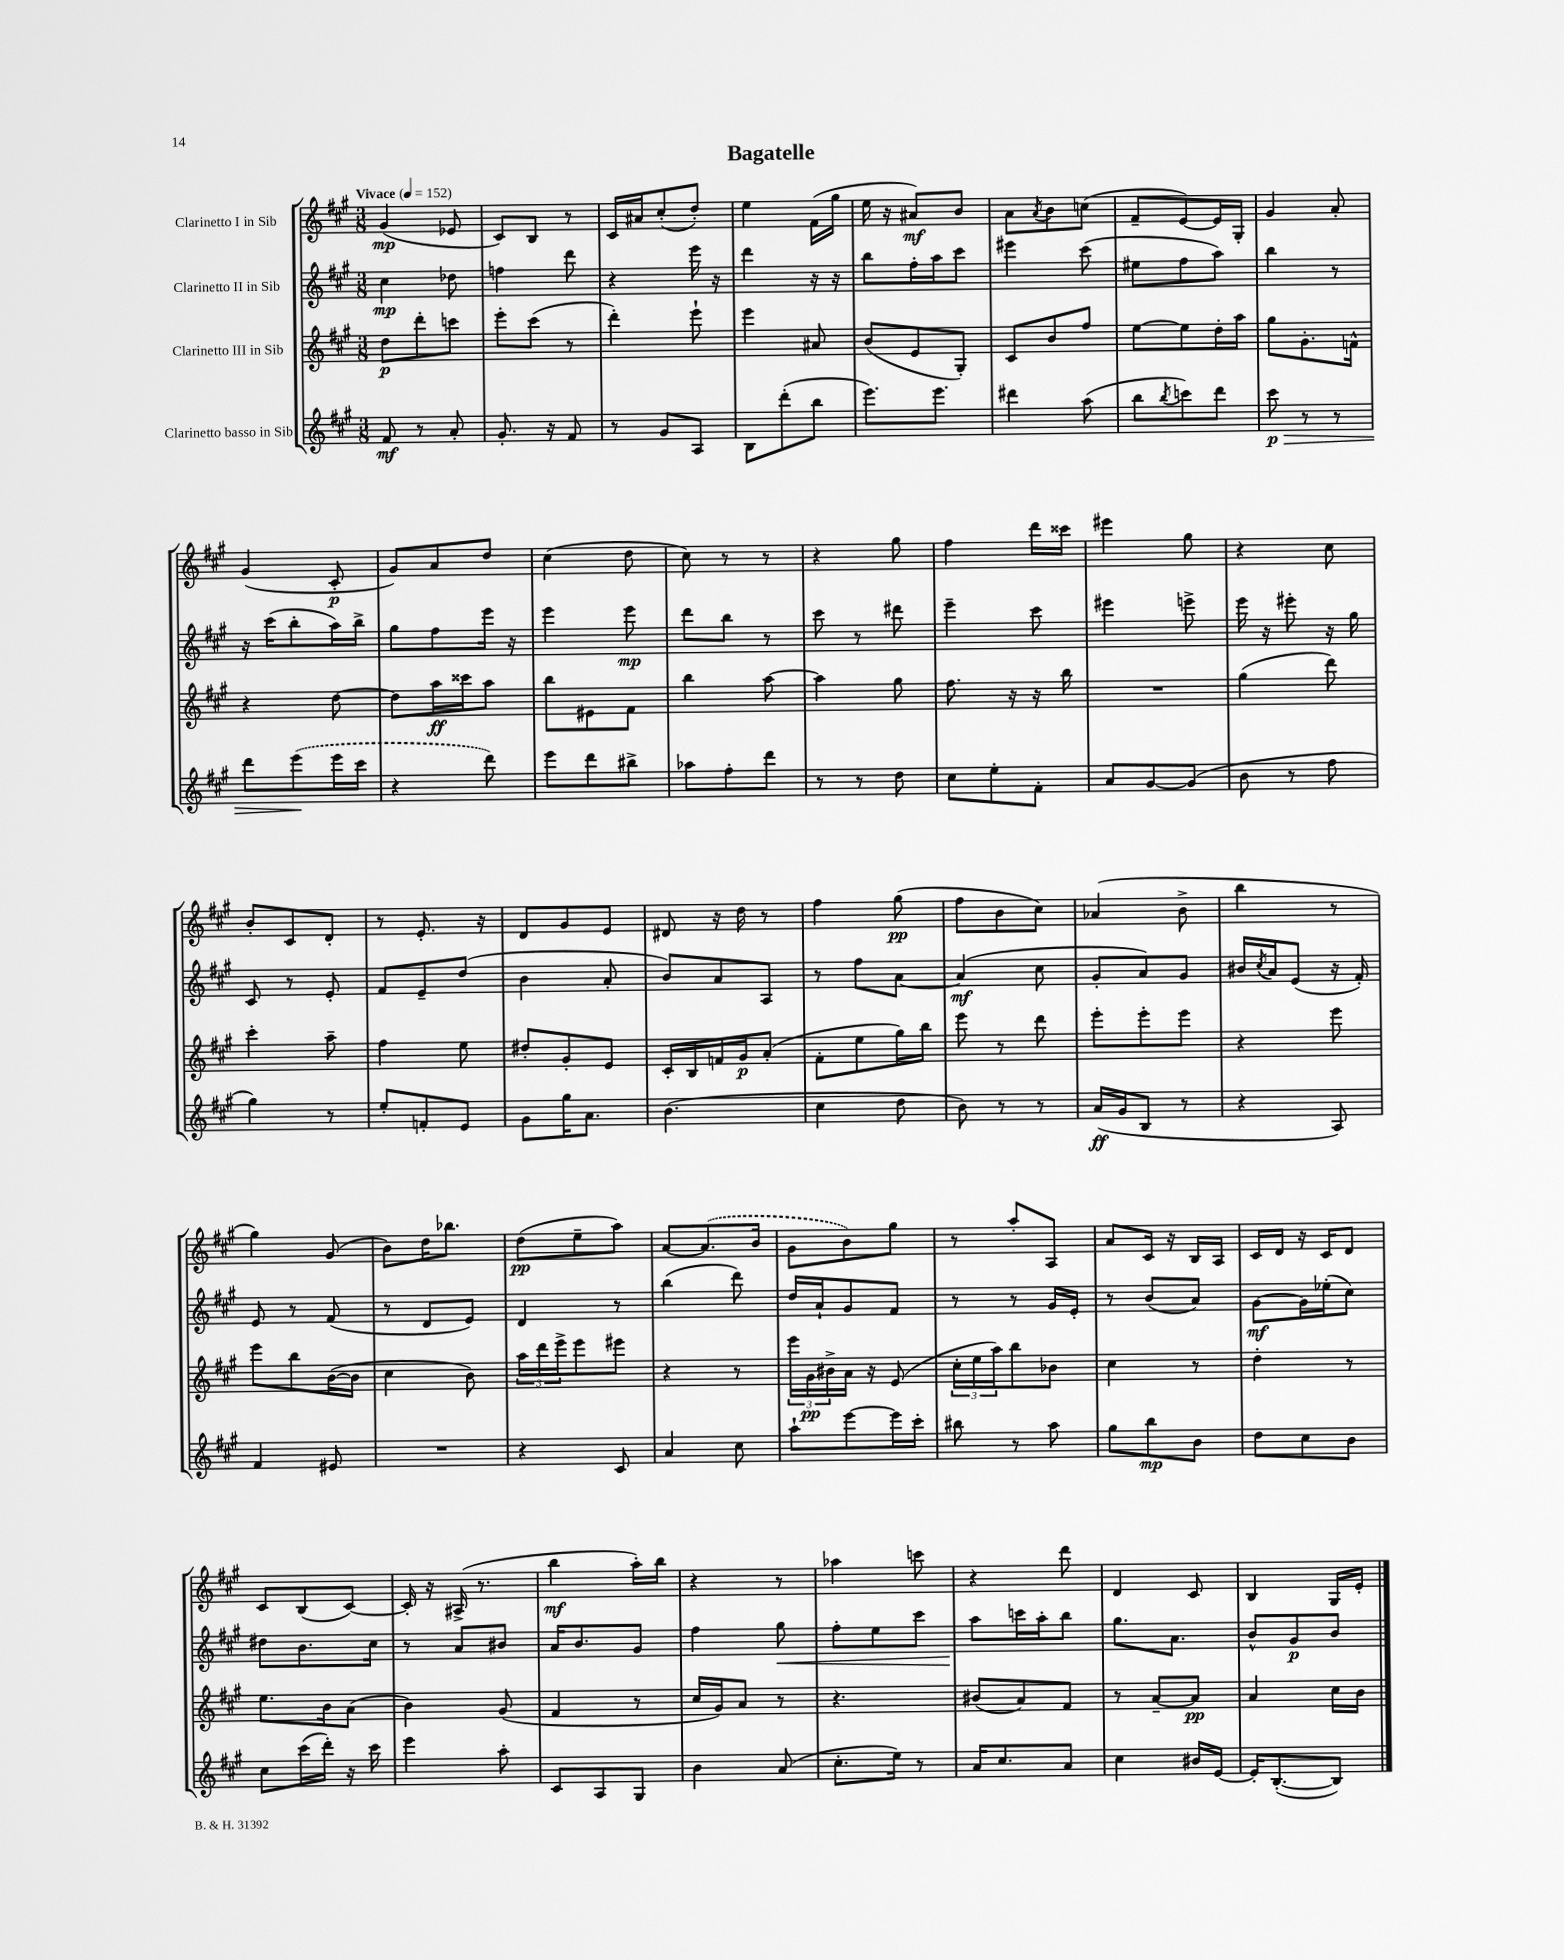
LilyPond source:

\header { title = "Bagatelle" }
<<
\new StaffGroup <<
\new Staff = "s0" \with { instrumentName = "Clarinetto I in Sib" } {
    \clef treble \key a \major \numericTimeSignature \time 3/8 \tempo "Vivace" 4 = 152
    gis'4\mp( ees'8 |
    cis'8) b8 r8 |
    cis'16 ais'16 cis''8-.( d''8-.) |
    e''4 fis'16( gis''16 |
    e''16 r16 ais'8\mf) b'8 |
    a'8 \acciaccatura { a'8 } b'8 c''8( |
    fis'8-- e'8~) e'16 gis16-. |
    gis'4 a'8-. |
    gis'4( cis'8-.\p |
    gis'8) a'8 d''8 |
    cis''4( d''8 |
    cis''8) r8 r8 |
    r4 gis''8 |
    fis''4 d'''16 cisis'''16 |
    eis'''4 gis''8 |
    r4 cis''8 |
    b'8-. cis'8 d'8-. |
    r8 e'8.-. r16 |
    d'8 gis'8 e'8 |
    dis'8 r16 d''16 r8 |
    fis''4 gis''8\pp( |
    fis''8 b'8 cis''8) |
    aes'4( b'8-> |
    b''4 r8 |
    gis''4) gis'8( |
    b'8) d''16 bes''8. |
    d''8\pp( e''8-- a''8) |
    a'8~ \once \slurDashed a'8.( b'16 |
    gis'8 b'8) gis''8 |
    r8 a''8-. a8 |
    a'8 cis'16 r16 b16 a16 |
    cis'16 d'16 r16 cis'16 d'8 |
    cis'8 b8( cis'8~) |
    cis'16-. r16 ais16->( r8. |
    b''4\mf a''16-.) b''16 |
    r4 r8 |
    aes''4 c'''8 |
    r4 d'''8 |
    d'4 cis'8 |
    b4 gis16 e'16-. \bar "|." |
}
\new Staff = "s1" \with { instrumentName = "Clarinetto II in Sib" } {
    \clef treble \key a \major \numericTimeSignature \time 3/8
    cis''4\mp des''8 |
    f''4 d'''8 |
    r4 e'''16 r16 |
    d'''4 r16 r16 |
    b''8 fis''16-. a''16 cis'''8 |
    eis'''4 cis'''8( |
    eis''8 fis''8 a''8) |
    b''4 r8 |
    r16 cis'''16( b''8-. a''16) b''16-> |
    gis''8 fis''8 e'''16 r16 |
    e'''4 e'''8\mp |
    d'''8 b''8 r8 |
    cis'''8 r8 dis'''8 |
    e'''4-- cis'''8 |
    eis'''4 e'''8-> |
    e'''16 r16 eis'''8-. r16 gis''16 |
    cis'8 r8 e'8-. |
    fis'8 e'8-- d''8( |
    b'4 a'8-. |
    b'8) a'8 a8 |
    r8 fis''8 a'8~ |
    a'4\mf( cis''8 |
    gis'8-. a'8) gis'8 |
    bis'16 \acciaccatura { cis''8 } a'16 e'8( r16 fis'16-.) |
    e'8 r8 fis'8( |
    r8 d'8 e'8) |
    d'4 r8 |
    b''4( d'''8) |
    d''16 a'16-! gis'8 fis'8 |
    r8 r8 gis'16 e'16-. |
    r8 b'8( a'8) |
    gis'8~\mf gis'16 ees''16-.( cis''8) |
    dis''8 b'8. cis''16 |
    r8 a'8 bis'8 |
    a'16 b'8. gis'8 |
    fis''4 gis''8\< |
    fis''8-. e''8 cis'''8 |
    a''8\! c'''16 a''16-. b''8 |
    gis''8. a'8. |
    b'8-^ gis'8\p b'8 \bar "|." |
}
\new Staff = "s2" \with { instrumentName = "Clarinetto III in Sib" } {
    \clef treble \key a \major \numericTimeSignature \time 3/8
    d''8\p d'''8-. c'''8 |
    e'''8-. cis'''8( r8 |
    d'''4-.) e'''8-! |
    e'''4 ais'8 |
    b'8( e'8 gis8-.) |
    cis'8 b'8 fis''8 |
    e''8~ e''8 d''16-. a''16 |
    gis''8 gis'8.-. f'16-^ |
    r4 d''8~ |
    d''8 a''16\ff cisis'''16 a''8 |
    b''8 eis'8 fis'8 |
    b''4 a''8~ |
    a''4 gis''8 |
    fis''8. r16 r16 b''16 |
    R4. |
    gis''4( d'''8) |
    cis'''4-. a''8-- |
    fis''4 e''8 |
    dis''8-. gis'8-. e'8 |
    cis'16-. b16 f'16 gis'16\p a'8-.( |
    fis'8-. e''8 gis''16) b''16 |
    e'''8 r8 d'''8 |
    e'''8-. e'''8-. e'''8 |
    r4 e'''8 |
    e'''8 b''8 b'16~( b'16 |
    cis''4 b'8) |
    \tuplet 3/2 { a''16 d'''16 e'''16-> } e'''8 eis'''8 |
    r4 r8 |
    \tuplet 3/2 { e'''16 gis'16\pp bis'16-> } a'16 r16 e'8( |
    \tuplet 3/2 { cis''16-. e''16 a''16) } b''8 bes'8 |
    cis''4 r8 |
    d''4-. r8 |
    e''8. b'16 a'8( |
    b'4) gis'8( |
    fis'4 r8 |
    cis''16 gis'16) a'8 r8 |
    r4. |
    bis'8( a'8) fis'8 |
    r8 a'8~-- a'8\pp |
    a'4 cis''16 b'16 \bar "|." |
}
\new Staff = "s3" \with { instrumentName = "Clarinetto basso in Sib" } {
    \clef treble \key a \major \numericTimeSignature \time 3/8
    fis'8\mf r8 a'8-. |
    gis'8.-. r16 fis'8 |
    r8 gis'8 a8 |
    b8 d'''8-.( b''8 |
    e'''8.) e'''8. |
    dis'''4 a''8( |
    b''8 \acciaccatura { b''8 } c'''8) d'''8 |
    cis'''8\p\> r8 r8 |
    d'''8 \once \slurDashed e'''8\!( e'''16 cis'''16 |
    r4 d'''8) |
    e'''8 d'''8 bis''8-> |
    aes''8 fis''8-. d'''8 |
    r8 r8 d''8 |
    cis''8 e''8-. fis'8-. |
    a'8 gis'8~ gis'8( |
    b'8 r8 fis''8 |
    gis''4) r8 |
    e''8-. f'8-. e'8 |
    gis'8 gis''16 a'8. |
    b'4.( |
    cis''4 d''8 |
    b'8) r8 r8 |
    a'16\ff( gis'16 b8 r8 |
    r4 a8) |
    fis'4 eis'8 |
    R4. |
    r4 cis'8 |
    a'4 cis''8 |
    a''8-! e'''8~ e'''16 cis'''16-. |
    bis''8 r8 a''8 |
    gis''8 b''8\mp b'8 |
    d''8 cis''8 b'8 |
    cis''8 cis'''16( d'''16-.) r16 cis'''16 |
    e'''4 a''8-. |
    cis'8 a8 gis8 |
    b'4 a'8( |
    cis''8.-. e''16) r8 |
    a'16 cis''8. a'8 |
    cis''4 bis'16 e'16~ |
    e'16-. b8.~-.( b8) \bar "|." |
}
>>
>>
\layout { \context { \Score \remove "Bar_number_engraver" } }
